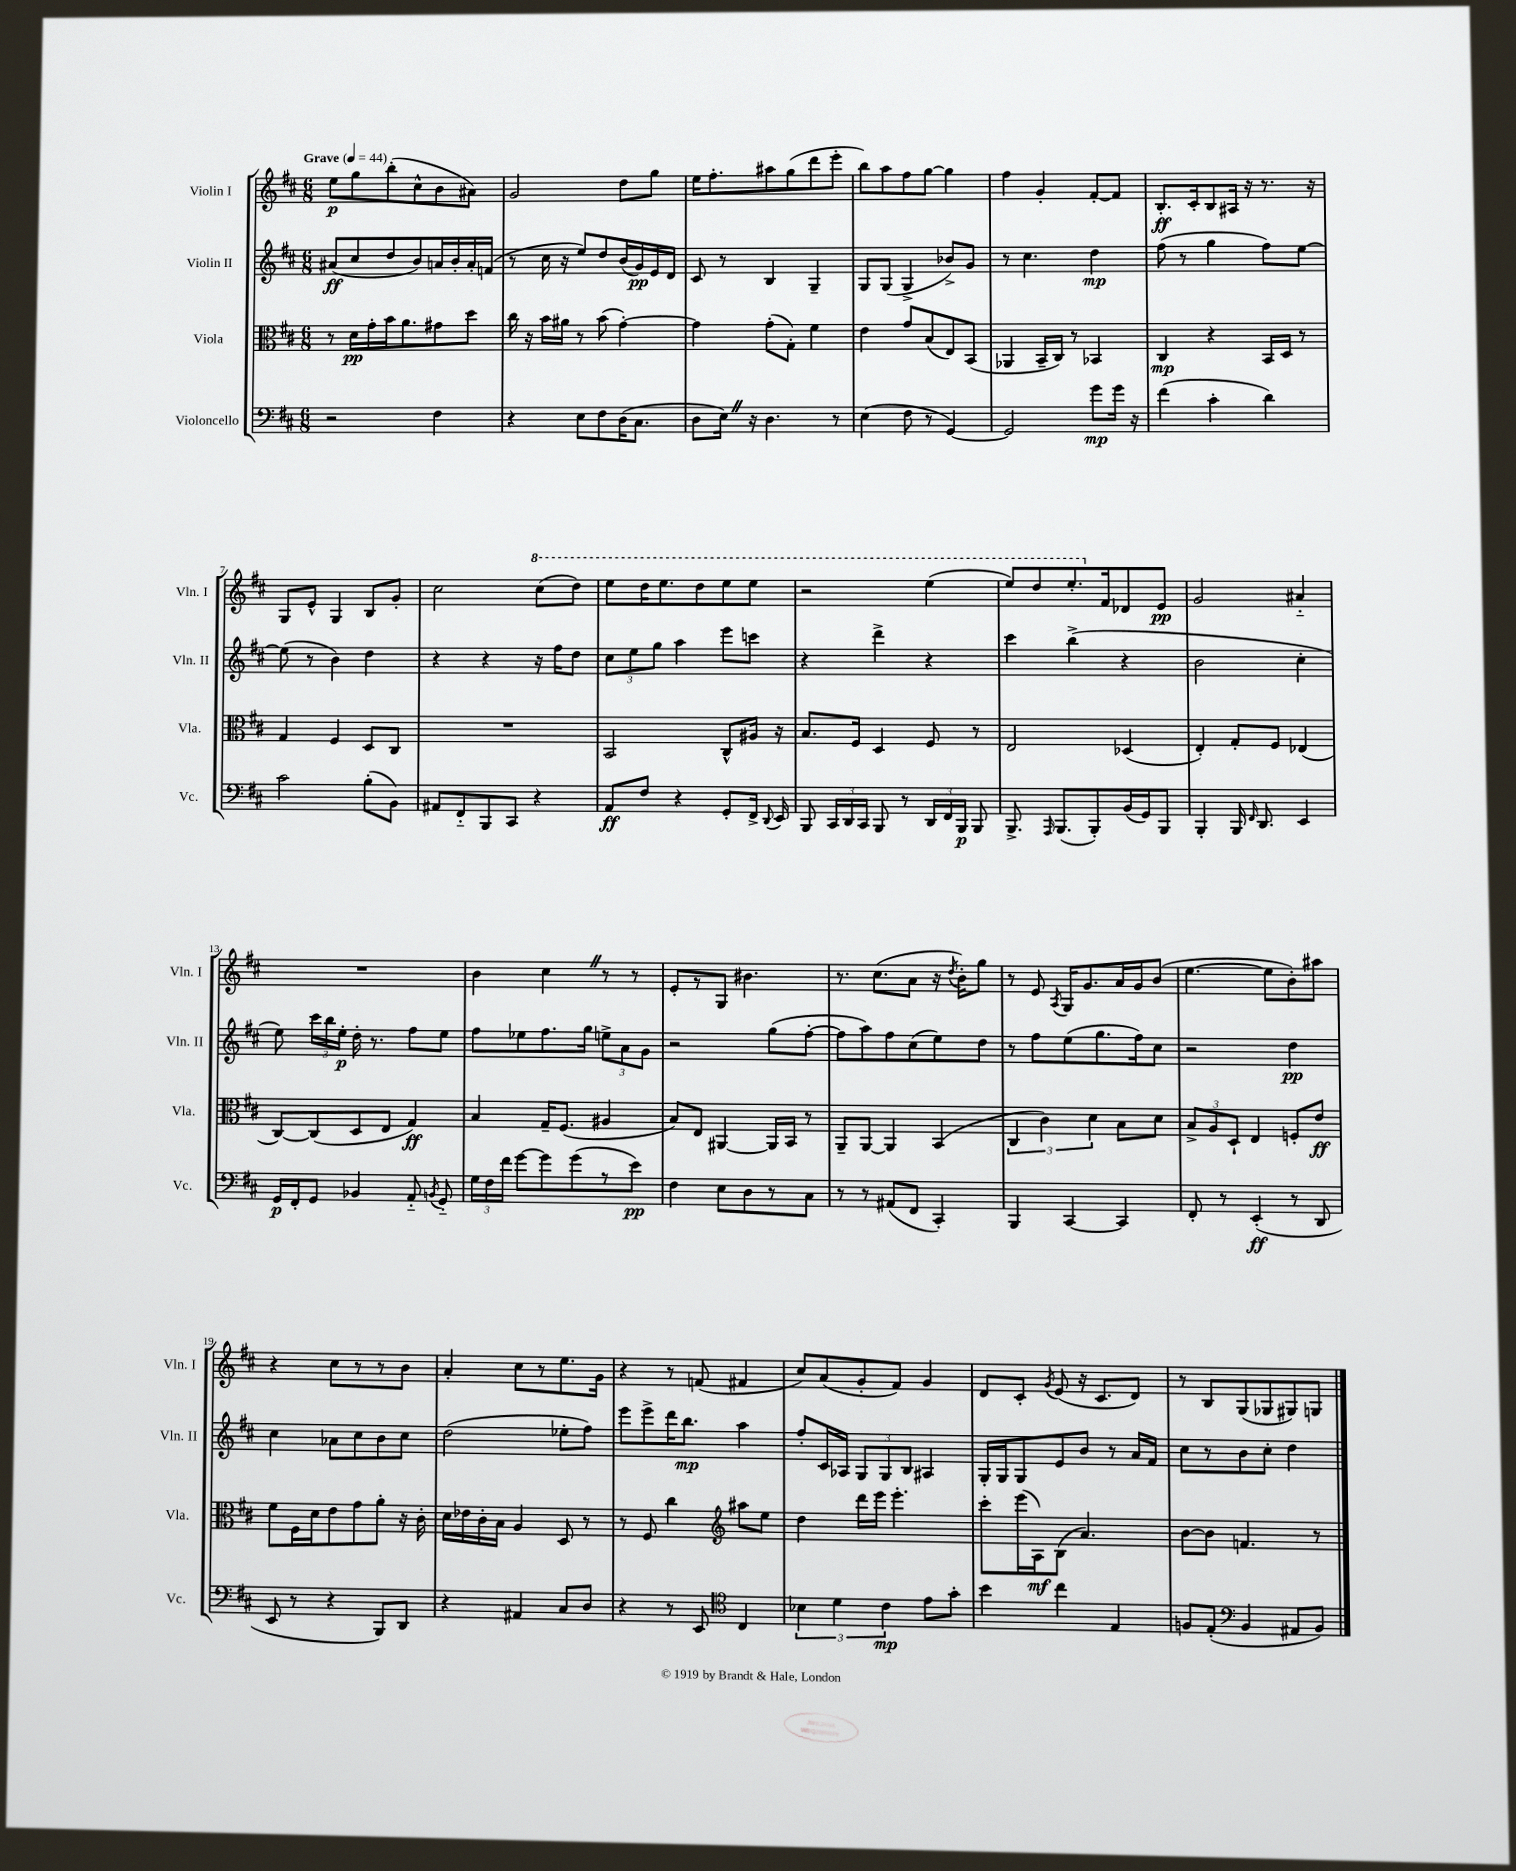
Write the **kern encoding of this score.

**kern	**kern	**kern	**kern
*staff4	*staff3	*staff2	*staff1
*clefF4	*clefC3	*clefG2	*clefG2
*k[f#c#]	*k[f#c#]	*k[f#c#]	*k[f#c#]
*M6/8	*M6/8	*M6/8	*M6/8
*MM44	*MM44	*MM44	*MM44
2r	8r	(8a#/L	8ee\L
.	16d\LL	8cc#/	8gg\
.	16g'\	.	.
.	16b\J	8dd/	(8bb'\
.	8.a\	.	.
.	.	8b/)	8cc#^^\
4F#\	8g#\	16a/L	8b\
.	.	16b'/	.
.	8dd\J	16a'/	8a#\J)
.	.	(16f/JJ	.
=	=	=	=
4r	16cc#\	8r	2g/
.	16r	.	.
.	16b\LL	16cc#\	.
.	16a#\JJ	16r	.
8E\L	8r	8ee/L)	.
8F#\	(8b\	8dd/	.
(16D\K	[4g'\)	(16b/L	8dd\L
8.C#\J	.	16g/)	.
.	.	16e/	8gg\J
.	.	16d/JJ	.
=	=	=	=
8D\L	4g\]	8c#/	16ee\LK
.	.	.	8.ff#'\
16E\Jk)	.	8r	.
16r	.	.	.
4.D\	(8g'\L	4B/	8aa#\
.	8G'\J)	.	(8gg\
.	4f#\	4G~/	8ddd\
8r	.	.	8eee'\J
=	=	=	=
(4E\	4e\	8G/L	8bb\L)
.	.	(8G/J	8aa\
8F#\	8g/L	4G^/	8ff#\
8r	(8B/	.	[8gg\J
[4GG/)	8E/)	8b-^/L)	4gg\]
.	(8BB/J	8g/J	.
=	=	=	=
2GG/]	4AA-/	8r	4ff#\
.	.	4.cc#\	.
.	16BB~/LL	.	4g'/
.	16C#/JJ)	.	.
.	8r	.	.
8g\L	4BB-/	4dd\	[8f#'/L
16g\Jk	.	.	8f#/]J
16r	.	.	.
=	=	=	=
(4f#\	4C#/	(8ff#\	8.B'/L
.	.	8r	.
.	.	.	16c#'/k
4c#'\	4r	4gg\	8B/
.	.	.	16A#/Jk
.	.	.	16r
4d\)	16BB/LL	8ff#\L)	8.r
.	16D/JJ	.	.
.	8r	[8ee\J	.
.	.	.	16r
=	=	=	=
2c#\	4G/	(8ee\]	8G/L
.	.	8r	8e^^/J
.	4F#/	4b\)	4G/
(8B'\L	8D/L	4dd\	8B/L
8BB\J)	8C#/J	.	8g'/J
=	=	=	=
8AA#/L	2.r	4r	2cc#\
8FF#'~/	.	.	.
8BBB/	.	4r	.
8CC#/J	.	.	.
4r	.	16r	(8ccc#\L
.	.	16ff#\LK	.
.	.	8dd\J	8ddd\J)
=	=	=	=
8AA/L	2BB/	12cc#\L	8eee\L
.	.	12ee\	.
8F#/J	.	.	16ddd\K
.	.	12gg\J	.
.	.	.	8.eee\
4r	.	4aa\	.
.	.	.	8ddd\
8GG'/L	8C#^^/L	8eee\L	8eee\
16FF#^/Jk	16A#/Jk	8ccc\J	8eee\J
8qqDD/	.	.	.
16EE/	16r	.	.
=	=	=	=
8BBB/	8.B/L	4r	2r
24CC#/LL	.	.	.
24DD/	.	.	.
.	16F#/Jk	.	.
24CC#/JJ	.	.	.
8BBB/	4D/	4ddd^\	.
8r	.	.	.
24DD/LL	8F#/	4r	(4eee\
24FF#/	.	.	.
24BBB/JJ	.	.	.
8BBB/	8r	.	.
=	=	=	=
8.BBB^/	2E/	4ccc#\	8eee/L)
.	.	.	8ddd/
16qqAAA/	.	.	.
(8.BBB/L	.	.	.
.	.	(4bb^\	8.eee'/
8BBB'/)	.	.	.
.	.	.	16f#/k
(16BB/L	(4D-/	4r	8d-/
16GG/J)	.	.	.
8BBB/J	.	.	8e/J
=	=	=	=
4BBB'/	4E'/)	2b\	2g/
16BBB/	8G'/L	.	.
16qqFF#/	.	.	.
8.DD/	.	.	.
.	8F#/J	.	.
4EE/	(4E-/	4cc#'\	4a#'~/
=	=	=	=
16GG/LL	[8C#/L)	8ee\)	2.r
16FF#'/J	.	.	.
8GG/J	(8C#/]	24ccc#\LL	.
.	.	24bb\	.
.	.	24ee'\JJ	.
4BB-/	8D/	16dd'\	.
.	.	8.r	.
.	8E/J	.	.
8AA'~/	4G/)	8ff#\L	.
8qBB/	.	.	.
8GG'~/	.	8ee\J	.
=	=	=	=
24G\LL	4B/	8ff#\L	4b\
24F#\	.	.	.
24f#\JJ	.	.	.
[8g\L	.	8ee-\	.
8g\]	16G~/LK	8.ff#\	4cc#\
.	(8.F#/J	.	.
(8g\	.	.	.
.	.	16gg\Jk	.
8r	4A#/	12ee^\L	8r
.	.	12a\	.
8e\J)	.	.	8r
.	.	12g\J	.
=	=	=	=
4F#\	8B/L)	2r	8e'/L
.	8E/J	.	8r
8E\L	[4AA#/	.	8G/J
8D\	.	.	4.b#\
8r	16AA#/]LL	(8gg\L	.
.	16BB/JJ	.	.
8C#\J	8r	[8ff#'\J	.
=	=	=	=
8r	8AA~/L	8ff#\]L	8.r
8r	[8AA/J	8aa\)	.
.	.	.	(8.cc#\L
(8AA#/L	4AA/]	8ff#\	.
8FF#/J	.	(8cc#\	8a\J
4CC#'/)	(4BB/	8ee\)	16r
.	.	.	8qdd/
.	.	.	16b'\LK)
.	.	8dd\J	8gg\J
=	=	=	=
4BBB/	6C#/	8r	8r
.	.	8ff#\L	8e/
.	6c#\)	.	.
.	.	.	8qA/
[4CC#/	.	(8ee\	16G/LK
.	.	.	8.g/
.	6d\	.	.
.	.	8.gg\	.
4CC#/]	8B\L	.	16a/L
.	.	16ff#\k)	16g/J
.	8d\J	8cc#\J	(8b/J
=	=	=	=
8FF#'/	12B^/L	2r	[4.ee\
.	12A/	.	.
8r	.	.	.
.	12D`/J	.	.
(4EE'/	4E/	.	.
.	.	.	8ee\]L
8r	8F'/L	4dd\	8b'\)
8DD/	8e/J	.	8aa#\J
=	=	=	=
8EE/	8f#\L	4cc#\	4r
8r	16F#\L	.	.
.	16d\J	.	.
4r	8e\	8a-\L	8cc#\L
.	8g\	8cc#\	8r
8BBB/L)	8a'\J	8b\	8r
8DD/J	16r	8cc#\J	8b\J
.	16c#'\	.	.
=	=	=	=
4r	16d\LL	(2dd\	4a'/
.	16e-\	.	.
.	16c#'\	.	.
.	16B\JJ	.	.
4AA#/	4A/	.	8cc#\L
.	.	.	8r
8C#/L	8D/	8ee-'\L	8.ee\
8D/J	8r	8ff#\J)	.
.	.	.	16g\Jk
=	=	=	=
4r	8r	8eee\L	4r
.	8F#/	8eee^\	.
8r	4cc#\	16ddd\K	8r
.	.	8.bb\J	.
8EE/	.	.	(8f/
*clefC4	*clefG2	*	*
4C#/	8aa#\L	4aa\	4f#/
.	8ee\J	.	.
=	=	=	=
6B-\	4dd\	8ff#'/L	8cc#/L)
.	.	16c#/L	(8a/
6d\	.	.	.
.	.	16A-/JJ	.
.	16ddd\LL	12G/L	8g'/
.	16eee\JJ	.	.
6c#\	.	12G/	.
.	4.eee'\	.	8f#/J)
.	.	12B/J	.
8e\L	.	4A#/	4g/
8g'\J	.	.	.
=	=	=	=
4b\	8ccc#'\L	16G'/LL	8d/L
.	.	16G/J	.
.	(16eee\L	8G/	8c#'/J
.	16A\J)	.	.
.	.	.	8qg/
4cc#\	(8B\J	8e/	(8e/
.	4.a/)	8b/J	16r
.	.	.	8.c#/L
4E/	.	8r	.
.	.	16a/LL	8d/J)
.	.	16f#/JJ	.
=	=	=	=
8F/L	[8b\L	8cc#\L	8r
(8E'/J	8b\]J	8r	8B/L
*clefF4	*	*	*
4BB/	4.f/	8b\	(8G/
.	.	8cc#'\J	8G-/
8AA#/L	.	4dd\	8G#/)
8BB/J)	8r	.	8G/J
==	==	==	==
*-	*-	*-	*-
